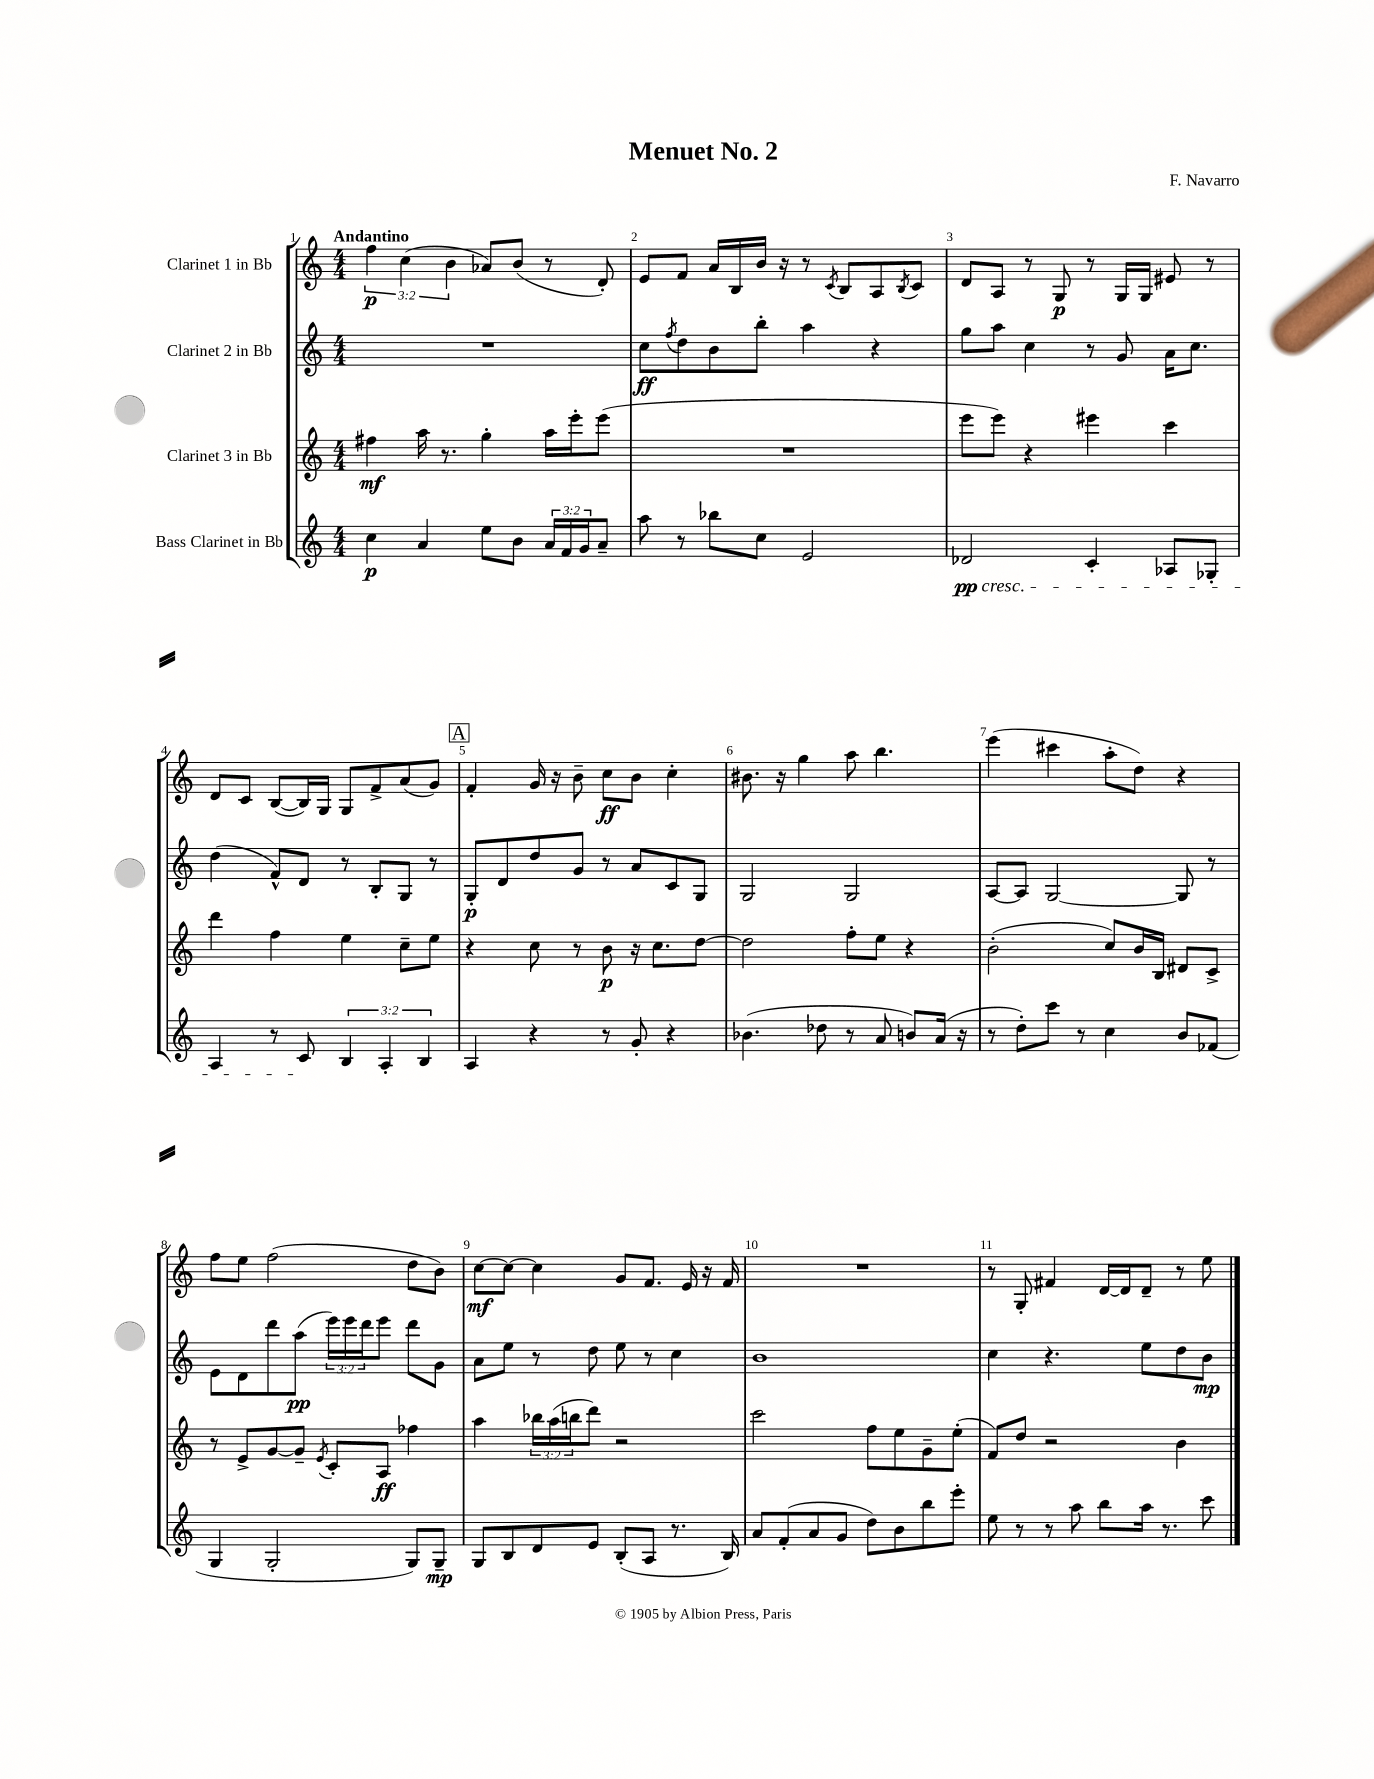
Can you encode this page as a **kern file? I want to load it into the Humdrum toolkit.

**kern	**kern	**kern	**kern
*staff4	*staff3	*staff2	*staff1
*clefG2	*clefG2	*clefG2	*clefG2
*k[]	*k[]	*k[]	*k[]
*M4/4	*M4/4	*M4/4	*M4/4
4cc	4ff#	1r	6ff
.	.	.	(6cc
4a	16aa	.	.
.	8.r	.	.
.	.	.	6b
8ee	4gg'	.	8a-)
8b	.	.	(8b
24a	16aa	.	8r
24f	.	.	.
.	16eee'	.	.
24g	.	.	.
8a~	(8eee	.	8d')
=	=	=	=
8aa	1r	8cc	8e
.	.	8qff	.
8r	.	8dd	8f
8bb-	.	8b	16a
.	.	.	16B
8cc	.	8bb'	16b
.	.	.	16r
2e	.	4aa	8r
.	.	.	8qc
.	.	.	8B
.	.	4r	8A
.	.	.	8qB
.	.	.	8c
=	=	=	=
2d-	8eee	8gg	8d
.	8eee)	8aa	8A
.	4r	4cc	8r
.	.	.	8G
4c'	4eee#	8r	8r
.	.	8g	16G
.	.	.	16G
8A-	4ccc	16a	8e#
.	.	8.cc	.
8G-'	.	.	8r
=	=	=	=
4A	4ddd	(4dd	8d
.	.	.	8c
8r	4ff	8f^^)	([8B
8c	.	8d	16B])
.	.	.	16G
6B	4ee	8r	8G
.	.	8B'	8f^
6A'	.	.	.
.	8cc~	8G	(8a
6B	.	.	.
.	8ee	8r	8g)
=	=	=	=
4A	4r	8G'	4f'
.	.	8d	.
4r	8cc	8dd	16g
.	.	.	16r
.	8r	8g	8b~
8r	8b	8r	8cc
8g'	16r	8a	8b
.	8.cc	.	.
4r	.	8c	4cc'
.	[8dd	8G	.
=	=	=	=
(4.b-	2dd]	2G	8.b#
.	.	.	16r
.	.	.	4gg
8dd-	.	.	.
8r	8ff'	2G	8aa
8a	8ee	.	4.bb
8b)	4r	.	.
(16a	.	.	.
16r	.	.	.
=	=	=	=
8r	(2b'	[8A	(4eee
8dd')	.	8A]	.
8ccc	.	[2G	4ccc#
8r	.	.	.
4cc	8cc)	.	8aa'
.	16b	.	8dd)
.	16B	.	.
8b	8d#	8G]	4r
(8f-	8c^	8r	.
=	=	=	=
4G	8r	8e	8ff
.	8e^	8d	8ee
2G'	[8g	8ddd	(2ff
.	8g~]	(8aa	.
.	8qe	.	.
.	8c'	24eee)	.
.	.	24eee	.
.	.	24ddd	.
.	8A	8eee	.
8G)	4ff-	8ddd	8dd
8G~	.	8g	8b)
=	=	=	=
8G	4aa	8a	[8cc
8B	.	8ee	8cc_
8d	24bb-	8r	4cc]
.	(24aa	.	.
.	24bb	.	.
8e	8ddd)	8dd	.
(8B'	2r	8ee	8g
8A	.	8r	8.f
8.r	.	4cc	.
.	.	.	16e
.	.	.	16r
16B)	.	.	16f
=	=	=	=
8a	2ccc	1b	1r
(8f'	.	.	.
8a	.	.	.
8g	.	.	.
8dd)	8ff	.	.
8b	8ee	.	.
8bb	8g~	.	.
8eee'	(8ee'	.	.
=	=	=	=
8ee	8f)	4cc	8r
8r	8dd	.	8G'
8r	2r	4.r	4f#
8aa	.	.	.
8bb	.	.	[16d
.	.	.	16d]
16aa	.	8ee	8d~
8.r	.	.	.
.	4b	8dd	8r
8ccc	.	8b	8ee
==	==	==	==
*-	*-	*-	*-
